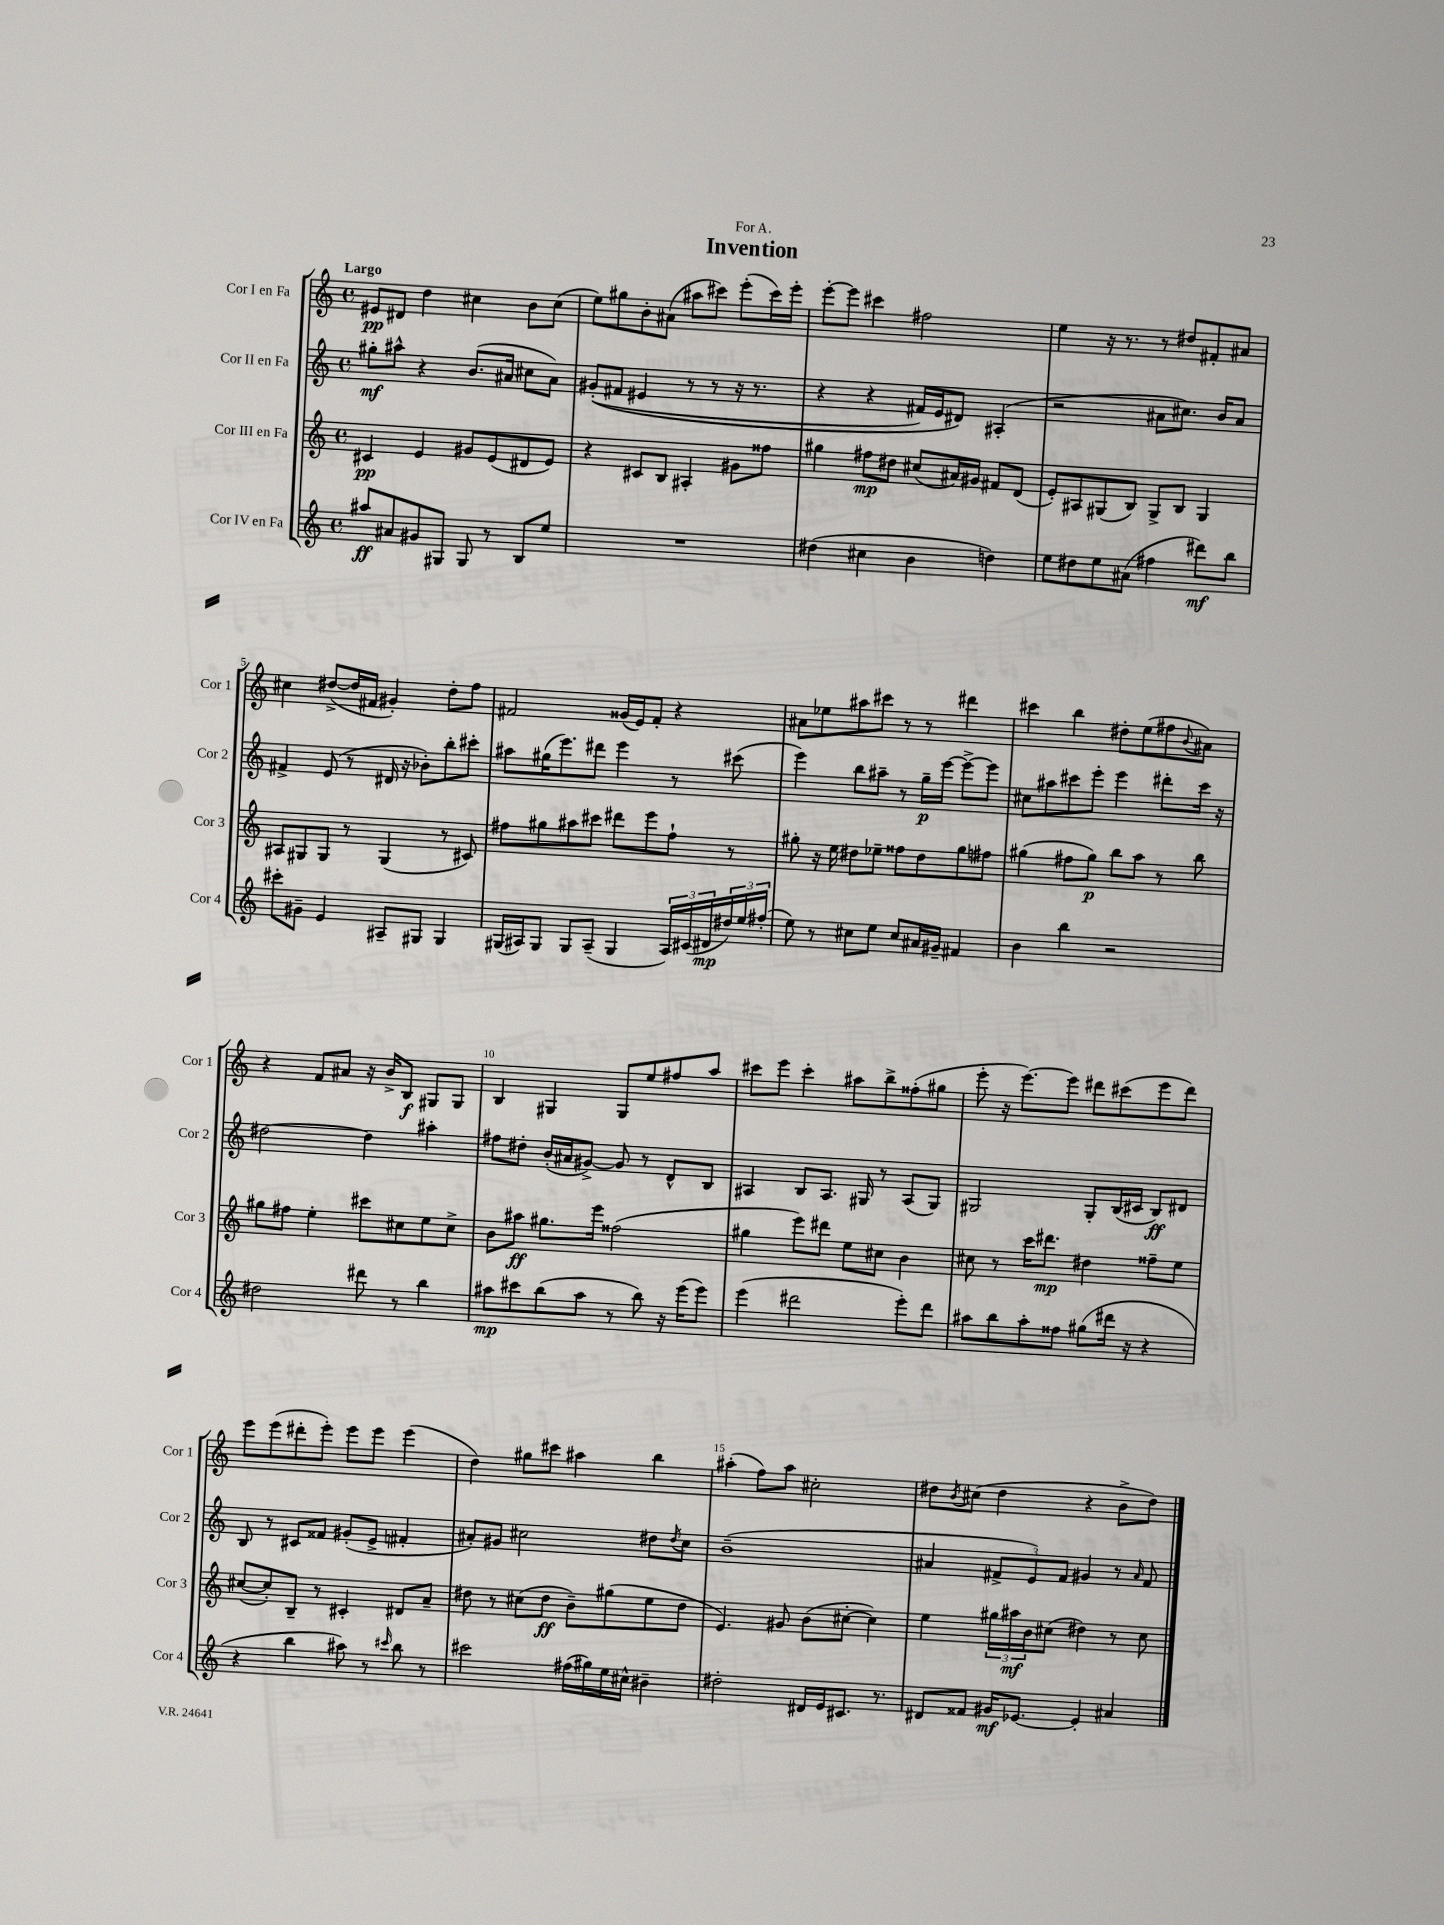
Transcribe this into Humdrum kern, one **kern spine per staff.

**kern	**dynam	**kern	**dynam	**kern	**dynam	**kern	**dynam
*part4	*part4	*part3	*part3	*part2	*part2	*part1	*part1
*staff4	*staff4	*staff3	*staff3	*staff2	*staff2	*staff1	*staff1
*I"Cor IV en Fa	*	*I"Cor III en Fa	*	*I"Cor II en Fa	*	*I"Cor I en Fa	*
*I'Cor 4	*	*I'Cor 3	*	*I'Cor 2	*	*I'Cor 1	*
*clefG2	*	*clefG2	*	*clefG2	*	*clefG2	*
*k[]	*	*k[]	*	*k[]	*	*k[]	*
*M4/4	*	*M4/4	*	*M4/4	*	*M4/4	*
*met(c)	*	*met(c)	*	*met(c)	*	*met(c)	*
=1	=1	=1	=1	=1	=1	=1	=1
!	!	!	!	!	!	!LO:TX:a:B:t=Largo	!
8aa#X/L	ff	4c#X/	pp	8gg#X'\L	mf	8e#X/L	pp
8a#X/	.	.	.	8aa#X^^\J	.	8d#X/J	.
8g#X/	.	4e/	.	4r	.	4dd\	.
8G#X/J	.	.	.	.	.	.	.
8G#/	.	8g#X/L	.	(8.b/L	.	4cc#X\	.
8r	.	(8e/	.	.	.	.	.
.	.	.	.	16a#X/Jk	.	.	.
8B/L	.	8d#X/	.	8cc#X\L	.	8b\L	.
8ee/J	.	8e/J)	.	8a#\J)	.	(8cc#\J	.
=2	=2	=2	=2	=2	=2	=2	=2
1r	.	4r	.	((8g#X'/L	.	8ee\L)	.
.	.	.	.	8f#X/J	.	8gg#X\	.
.	.	8c#X/L	.	4e#X/	.	8b'\	.
.	.	8B/J	.	.	.	(8a#X\J	.
.	.	4A#X'/	.	8r	.	8aa#X\L	.
.	.	.	.	8r	.	8ccc#X\J)	.
.	.	8g#X\L	.	16r	.	(8eee'\L	.
.	.	.	.	8.r	.	.	.
.	.	8ff##X\J	.	.	.	16ccc#\L)	.
.	.	.	.	.	.	16eee'\JJ	.
=3	=3	=3	=3	=3	=3	=3	=3
(4dd#X\	.	4gg#X\	.	4r	.	[8eee'\L	.
.	.	.	.	.	.	8eee\J]	.
4cc#X\	.	8ff#X\L	mp	4r	.	4ccc#X\	.
.	.	8dd#X\J	.	.	.	.	.
4b\	.	(8cc#X/L	.	16f#X/LL)	.	2ff#X\	.
.	.	.	.	16e/J	.	.	.
.	.	16a#X/L)	.	8d#X/J)	.	.	.
.	.	16g#X/JJ	.	.	.	.	.
4ddn\)	.	8f#X/L	.	(4A#X'/	.	.	.
.	.	(8d/J	.	.	.	.	.
=4	=4	=4	=4	=4	=4	=4	=4
8ee\L	.	8e'/L)	.	2r	.	4ee\	.
8dd#X\	.	8A#X/	.	.	.	.	.
8ee\	.	(8G#X/	.	.	.	16r	.
.	.	.	.	.	.	8.r	.
(8a#X\J	.	8B/J)	.	.	.	.	.
4ff#X\	.	8G#^/L	.	8a#X\L	.	8r	.
.	.	8B/J	.	8.cc#X\J)	.	8dd#X/L	.
8ddd#X\L)	mf	4G#/	.	.	.	8f#X'/	.
.	.	.	.	16b/KL	.	.	.
8bb\J	.	.	.	8a#/J	.	8a#X/J	.
!!LO:LB:g=z
=5	=5	=5	=5	=5	=5	=5	=5
8ccc#X'\L	.	8A#X/L	.	4f#X^/	.	4cc#X\	.
8g#X~\J	.	8G#X/	.	.	.	.	.
4e/	.	8G#/J	.	(8e/	.	([8dd#X^/L	.
.	.	8r	.	8r	.	16dd#/L]	.
.	.	.	.	.	.	16f#X/JJ	.
8A#X~/L	.	(4G#/	.	16d#X/	.	4g#X'/)	.
.	.	.	.	16r	.	.	.
8G#X/J	.	.	.	8b-X'\L)	.	.	.
4G#/	.	8r	.	8bb'\	.	8dd#'\L	.
.	.	8c#X/)	.	8ccc#X'\J	.	8ff\J	.
=6	=6	=6	=6	=6	=6	=6	=6
(16G#X/LL	.	8ff#X\L	.	8aa#X\L	.	2f#X/	.
16A#X/J)	.	.	.	.	.	.	.
8G#/J	.	8gg#X\	.	(16gg#X\K	.	.	.
.	.	.	.	8.eee\)	.	.	.
8G#/L	.	8aa#X\	.	.	.	.	.
(8A#~/J	.	8ccc#X\J	.	8ddd#X\J	.	.	.
4G#/	.	8ddd#X\L	.	4eee\	.	(16g##X/LL	.
.	.	.	.	.	.	16e/J)	.
.	.	8eee\	.	.	.	8f#'/J	.
24A#/LL)	.	8ff#`\J	.	8r	.	4r	.
(24c#X/	.	.	.	.	.	.	.
24d#X/	mp	.	.	.	.	.	.
24dd#X/)	.	8r	.	(8ccc#X\	.	.	.
24ee/	.	.	.	.	.	.	.
(24ff#X'/JJ	.	.	.	.	.	.	.
=7	=7	=7	=7	=7	=7	=7	=7
8ee\)	.	8gg#X'\	.	4eee\)	.	8a#X\L	.
8r	.	16r	.	.	.	8ee-X\	.
.	.	16ee\	.	.	.	.	.
8cc#X\L	.	8dd#X\L	.	8bb\L	.	8aa#X\	.
8ee\J	.	8ee-X~\J	.	8aa#X~\J	.	8ccc#X\J	.
8cc#/L	.	8ff##X\L	.	8r	.	8r	.
16a#X/L	.	8dd#\	.	16gg~\LL	p	8r	.
16g#X~/JJ	.	.	.	[16eee\JJ	.	.	.
4f#X/	.	8gg#\	.	8eee^\L_	.	4ddd#X\	.
.	.	8ff#X\J	.	8eee\J]	.	.	.
=8	=8	=8	=8	=8	=8	=8	=8
4b\	.	(4gg#X\	.	8cc#X\L	.	4ccc#X\	.
.	.	.	.	8aa#X\	.	.	.
4bb\	.	8ff#X\L	.	8ccc#X\	.	4bb\	.
.	.	8gg#\J)	p	8eee'\J	.	.	.
2r	.	8bb\L	.	4eee\	.	8dd#X'\L	.
.	.	8aa\J	.	.	.	(8ee\	.
.	.	8r	.	8ddd#X'\L	.	8ff#X\	.
.	.	.	.	.	.	8qqb/	.
.	.	8bb\	.	16ccc#\Jk	.	8a#X\J)	.
.	.	.	.	16r	.	.	.
!!LO:LB:g=z
=9	=9	=9	=9	=9	=9	=9	=9
2dd#X\	.	8gg#X\L	.	[2dd#X\	.	4r	.
.	.	8ff#X\J	.	.	.	.	.
.	.	4ee'\	.	.	.	8f/L	.
.	.	.	.	.	.	8a#X/J	.
8ddd#X\	.	8ccc#X\L	.	4dd#\]	.	16r	.
.	.	.	.	.	.	16b^/KL	.
8r	.	8cc#X\	.	.	.	8B/J	f
4bb\	.	8ee\	.	4aa#X'\	.	8G#X/L	.
.	.	8cc#^\J	.	.	.	8G#/J	.
=10	=10	=10	=10	=10	=10	=10	=10
8aa#X\L	mp	8b\L	.	8ff#X\L	.	4B/	.
8ccc#X\	.	8aa#X\J	ff	8dd#X'\J	.	.	.
(8bb\	.	8.gg#X\L	.	(16b'/LL	.	4G#X/	.
.	.	.	.	16a#X/J	.	.	.
8aa#\J	.	.	.	[8g#X^/J)	.	.	.
.	.	16eee\Jk	.	.	.	.	.
8r	.	(2ff##X\	.	8g#/]	.	8G#/L	.
8bb\)	.	.	.	8r	.	8ee/	.
16r	.	.	.	8d^^/L	.	8ff#X/	.
(16eee\KL	.	.	.	.	.	.	.
8eee\J)	.	.	.	8B/J	.	8aa/J	.
=11	=11	=11	=11	=11	=11	=11	=11
(4eee\	.	4gg#X\	.	4A#X/	.	8ccc#X\L	.
.	.	.	.	.	.	8eee\J	.
2ddd#X\	.	8eee\L)	.	8B/L	.	4ccc#'\	.
.	.	8ddd#X\J	.	8.A#/J	.	.	.
.	.	8ee\L	.	.	.	8aa#X\L	.
.	.	.	.	16G#X/	.	.	.
.	.	8cc#X\J	.	8r	.	8bb^\	.
8eee'\L)	.	4b\	.	(8A#/L	.	(8ff##X'\	.
8ddd#\J	.	.	.	8G#/J)	.	8gg#X\J	.
=12	=12	=12	=12	=12	=12	=12	=12
8aa#X\L	.	8cc#X\	.	2G#X/	.	8eee'\	.
8bb\	.	8r	.	.	.	16r	.
.	.	.	.	.	.	[8.eee\L)	.
8aa#'\	.	16ccc\KL	.	.	.	.	.
.	.	8.ddd#X\J	mp	.	.	.	.
8ff##X\J	.	.	.	.	.	8eee\J]	.
(8gg#X\L	.	4dd#X\	.	8G#'/L	.	8ddd#X\L	.
16ddd#X\Jk	.	.	.	(16B/L	.	(8ccc#X\	.
16r	.	.	.	16c#X/JJ	.	.	.
4r	.	8ff##X~\L	.	8B/L)	ff	8eee\	.
.	.	8ee\J	.	8d#X/J	.	8ddd#\J)	.
!!LO:LB:g=z
=13	=13	=13	=13	=13	=13	=13	=13
4r	.	([8cc#X/L	.	8B/	.	8eee\L	.
.	.	8cc#'/])	.	8r	.	(8eee\	.
4bb\	.	8B~/J	.	8c#X/L	.	8ddd#X'\	.
.	.	8r	.	8f##X/J	.	8eee'\J)	.
8aa#X\)	.	4c#X'/	.	(8g#X'/L	.	8eee\L	.
8r	.	.	.	8e^/J	.	8eee\J	.
16qqccc#X/	.	.	.	.	.	.	.
8bb\	.	8d#X/L	.	4f#X'/	.	(4eee\	.
8r	.	8a~/J	.	.	.	.	.
=14	=14	=14	=14	=14	=14	=14	=14
2ccc#X\	.	8dd#X\	.	8a#X'/L)	.	4dd\)	.
.	.	8r	.	8g#X/J	.	.	.
.	.	(8cc#X\L	.	2cc#X\	.	8gg#X\L	.
.	.	8dd#\J	ff	.	.	8ccc#X\J	.
(16ff#X\LL	.	8b~\L)	.	.	.	4aa#X\	.
16gg#X\)	.	.	.	.	.	.	.
16ee\	.	(8gg#X\	.	.	.	.	.
16cc#X^^\JJ	.	.	.	.	.	.	.
4b#X~\	.	8ee\	.	8dd#X\L	.	4bb\	.
.	.	.	.	8qdd#/	.	.	.
.	.	8dd#\J	.	8cc#\J	.	.	.
=15	=15	=15	=15	=15	=15	=15	=15
2dd#X'\	.	4.e/)	.	(1b~	.	(4aa#X'\	.
.	.	.	.	.	.	8ff\L)	.
.	.	8g#X/	.	.	.	8aa#\J	.
16d#X/LL	.	(8b\L	.	.	.	2cc#X'\	.
16e/J	.	.	.	.	.	.	.
8.c#X/J	.	[8cc#X'\J	.	.	.	.	.
.	.	4cc#\])	.	.	.	.	.
8.r	.	.	.	.	.	.	.
=16	=16	=16	=16	=16	=16	=16	=16
8d#X/L	.	4ee\	.	4a#X/	.	8dd#X\L	.
.	.	.	.	.	.	8qb/	.
8f##X/J	.	.	.	.	.	(8cc#X\J	.
16g#X/KL	mf	24gg#X\LL	.	12f#X^/L	.	4dd#\	.
.	.	24aa#X\	mf	.	.	.	.
[8.e-X/J	.	.	.	.	.	.	.
.	.	24b\J	.	12e/)	.	.	.
.	.	(8cc#X\J	.	.	.	.	.
.	.	.	.	12f#/J	.	.	.
4e-'/]	.	4dd#X\)	.	4g#X/	.	4r	.
4a#X/	.	8r	.	8r	.	8b^\L	.
.	.	.	.	16qqa#/	.	.	.
.	.	8cc#\	.	8f#/	.	8dd#\J)	.
==	==	==	==	==	==	==	==
*-	*-	*-	*-	*-	*-	*-	*-
